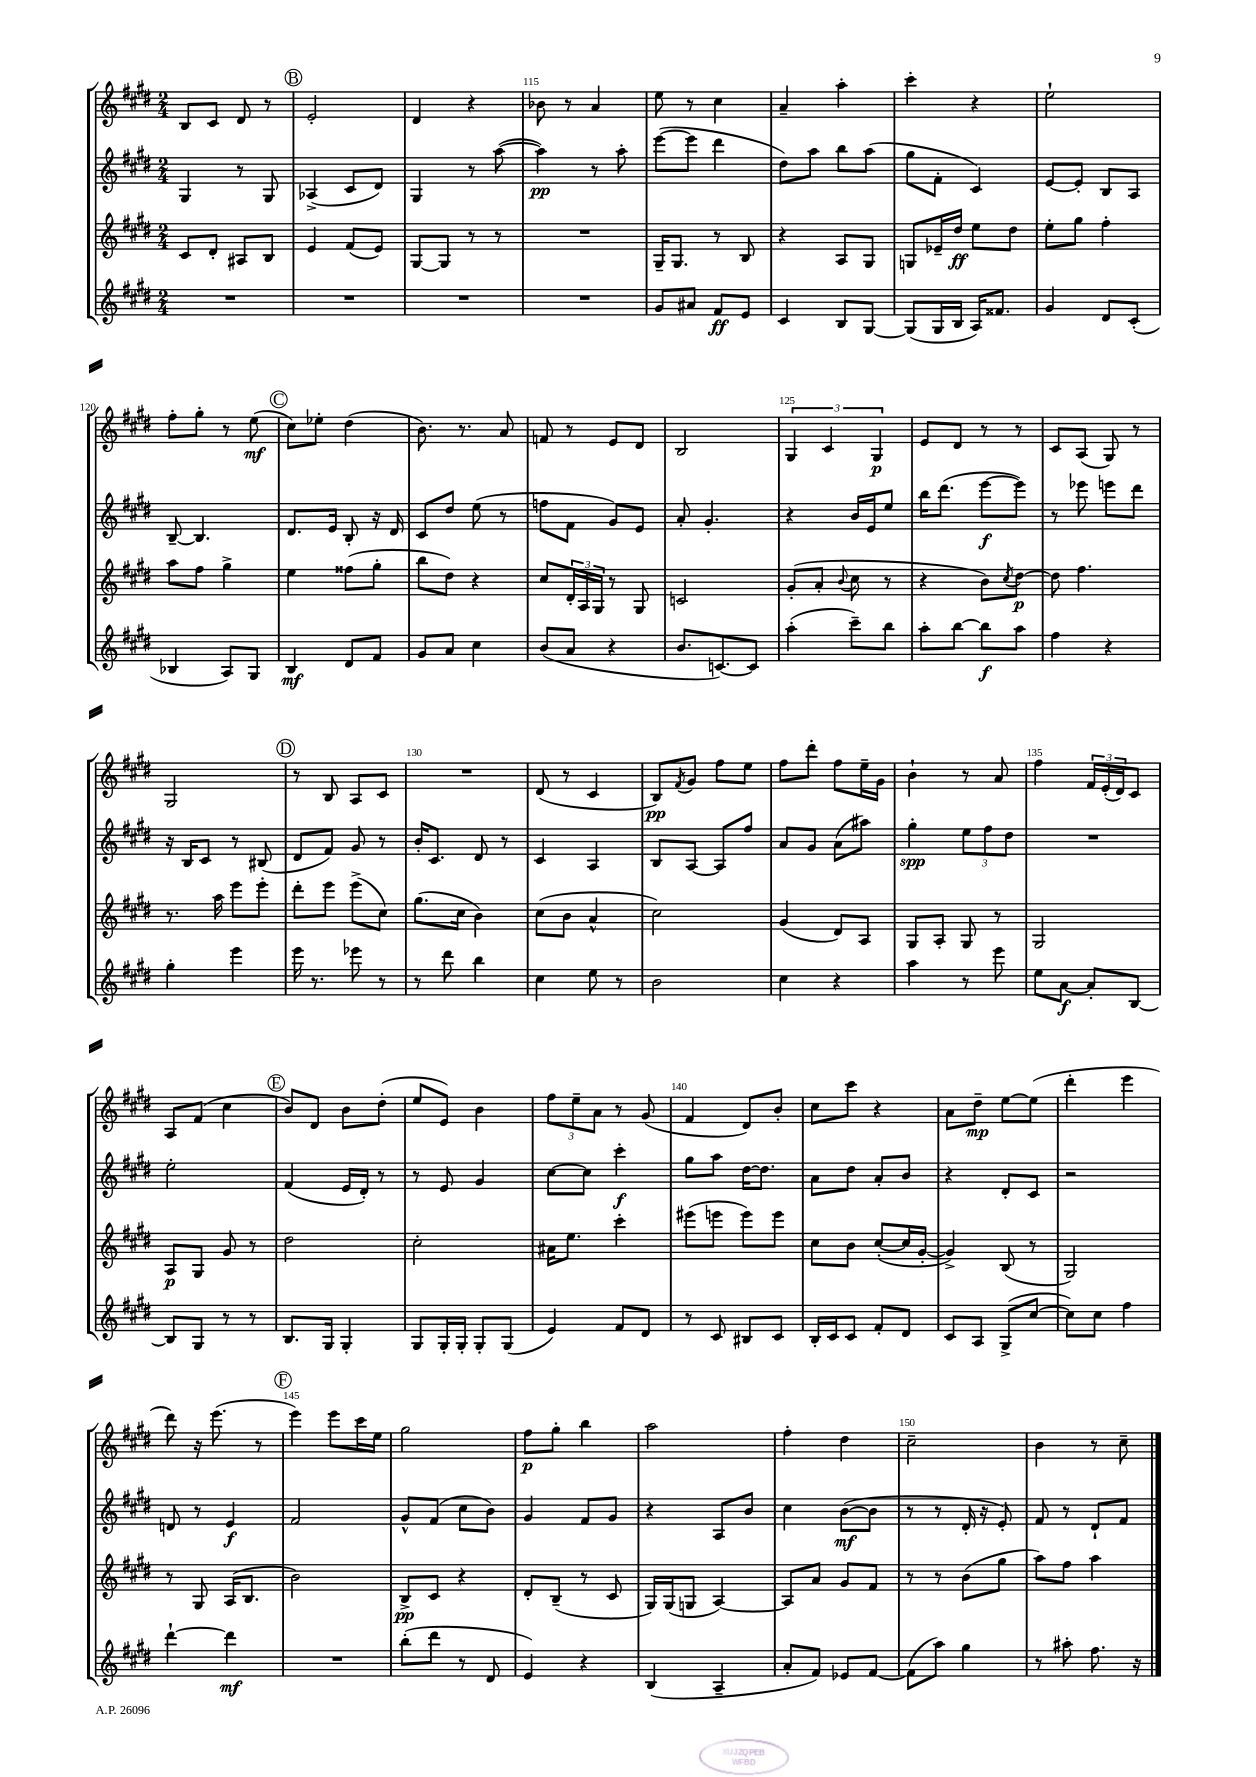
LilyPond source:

<<
\new StaffGroup <<
\new Staff = "s0" {
    \clef treble \key e \major \numericTimeSignature \time 2/4
    b8 cis'8 dis'8 r8 |
    \mark \markup { \circle "B" } e'2-. |
    dis'4 r4 |
    bes'8 r8 a'4 |
    e''8 r8 cis''4 |
    a'4-- a''4-. |
    cis'''4-. r4 |
    e''2-! |
    fis''8-. gis''8-. r8 e''8\mf( |
    \mark \markup { \circle "C" } cis''8) ees''8-. dis''4( |
    b'8.) r8. a'8 |
    f'8 r8 e'8 dis'8 |
    b2 |
    \tuplet 3/2 { gis4 cis'4 gis4\p } |
    e'8 dis'8 r8 r8 |
    cis'8 a8( gis8) r8 |
    gis2 |
    \mark \markup { \circle "D" } r8 b8 a8 cis'8 |
    R2 |
    dis'8( r8 cis'4 |
    b8\pp) \acciaccatura { fis'8 } gis'8 fis''8 e''8 |
    fis''8 dis'''8-. fis''8 e''16-- gis'16 |
    b'4-! r8 a'8 |
    fis''4 \tuplet 3/2 { fis'16 e'16-.( dis'16) } cis'8 |
    a8 fis'8( cis''4 |
    \mark \markup { \circle "E" } b'8) dis'8 b'8 dis''8-.( |
    e''8 e'8) b'4 |
    \tuplet 3/2 { fis''8 e''8-- a'8 } r8 gis'8( |
    fis'4 dis'8) b'8-. |
    cis''8 cis'''8 r4 |
    a'8 dis''8--\mp e''8~ e''8( |
    dis'''4-. e'''4 |
    dis'''8) r16 e'''8.( r8 |
    \mark \markup { \circle "F" } e'''4) e'''8 cis'''16 e''16 |
    gis''2 |
    fis''8\p gis''8-. b''4 |
    a''2 |
    fis''4-. dis''4 |
    cis''2-- |
    b'4 r8 cis''8-- \bar "|." |
}
\new Staff = "s1" {
    \clef treble \key e \major \numericTimeSignature \time 2/4
    gis4 r8 gis8 |
    \mark \markup { \circle "B" } aes4->( cis'8 dis'8) |
    gis4 r8 a''8~( |
    a''4\pp) r8 a''8-. |
    e'''8~( e'''8 dis'''4 |
    dis''8) a''8 b''8 a''8( |
    gis''8 fis'8-. cis'4) |
    e'8~ e'8-. b8 a8 |
    b8~-- b4. |
    \mark \markup { \circle "C" } dis'8. e'16 b8-. r16 dis'16 |
    cis'8 dis''8 e''8( r8 |
    f''8 fis'8 gis'8) e'8 |
    a'8-. gis'4.-. |
    r4 b'16 e'16 e''8 |
    b''16 dis'''8.( e'''8~\f e'''8) |
    r8 ees'''8 e'''8 dis'''8 |
    r16 b16 cis'8 r8 bis8( |
    \mark \markup { \circle "D" } dis'8 fis'8) gis'8 r8 |
    b'16-. cis'8. dis'8 r8 |
    cis'4 a4 |
    b8 a8~ a8 fis''8 |
    a'8 gis'8 a'8( ais''8) |
    gis''4-.\spp \tuplet 3/2 { e''8 fis''8 dis''8 } |
    R2 |
    e''2-. |
    \mark \markup { \circle "E" } fis'4( e'16 dis'16-.) r8 |
    r8 e'8 gis'4 |
    cis''8~ cis''8 cis'''4-.\f |
    gis''8 a''8 dis''16~ dis''8. |
    a'8 dis''8 a'8-. b'8 |
    r4 dis'8-. cis'8 |
    r2 |
    d'8 r8 e'4\f |
    \mark \markup { \circle "F" } fis'2 |
    gis'8-^ fis'8( cis''8 b'8) |
    gis'4 fis'8 gis'8 |
    r4 a8 b'8 |
    cis''4 b'8~\mf( b'8 |
    r8 r8 dis'16-. r16 e'8-.) |
    fis'8 r8 dis'8-! fis'8 \bar "|." |
}
\new Staff = "s2" {
    \clef treble \key e \major \numericTimeSignature \time 2/4
    cis'8 dis'8-. ais8 b8 |
    \mark \markup { \circle "B" } e'4 fis'8( e'8) |
    gis8~ gis8 r8 r8 |
    R2 |
    gis16-- gis8. r8 b8 |
    r4 a8 gis8 |
    g8 ees'16-- dis''16\ff e''8 dis''8 |
    e''8-. gis''8 fis''4-. |
    a''8 fis''8 gis''4-> |
    \mark \markup { \circle "C" } e''4 fisis''8( gis''8-. |
    b''8 dis''8) r4 |
    cis''8 \tuplet 3/2 { dis'16-. a16 gis16 } r8 gis8 |
    c'2 |
    gis'8-.( a'8-. \appoggiatura { b'8 } cis''8 r8 |
    r4 b'8) \acciaccatura { cis''8 } dis''8~\p |
    dis''8 fis''4. |
    r8. a''16 e'''8 e'''8-. |
    \mark \markup { \circle "D" } dis'''8-. e'''8 e'''8->( cis''8) |
    gis''8.( cis''16 b'4) |
    cis''8( b'8 a'4-^ |
    cis''2) |
    gis'4( dis'8) a8 |
    gis8 a8-. gis8 r8 |
    gis2 |
    a8\p gis8 gis'8 r8 |
    \mark \markup { \circle "E" } dis''2 |
    cis''2-. |
    ais'16 e''8. cis'''4-. |
    eis'''8( e'''8 e'''8) e'''8 |
    cis''8 b'8 cis''8~-.( cis''16 gis'16~-. |
    gis'4->) b8( r8 |
    gis2) |
    r8 gis8 a16( b8. |
    \mark \markup { \circle "F" } b'2) |
    b8->\pp cis'8 r4 |
    dis'8-. b8--( r8 cis'8 |
    gis16) gis16( g8 a4~) |
    a8 a'8 gis'8 fis'8 |
    r8 r8 b'8( gis''8 |
    a''8) fis''8 a''4 \bar "|." |
}
\new Staff = "s3" {
    \clef treble \key e \major \numericTimeSignature \time 2/4
    R2 |
    \mark \markup { \circle "B" } R2 |
    R2 |
    R2 |
    gis'8 ais'8 fis'8\ff e'8 |
    cis'4 b8 gis8~ |
    gis8( gis16 b16 a16) fisis'8. |
    gis'4 dis'8 cis'8-.( |
    bes4 a8) gis8 |
    \mark \markup { \circle "C" } b4\mf dis'8 fis'8 |
    gis'8 a'8 cis''4 |
    b'8( a'8 r4 |
    b'8. c'8.~) c'8 |
    a''4-.( cis'''8--) b''8 |
    a''8-. b''8~ b''8\f a''8 |
    fis''4 r4 |
    gis''4-. e'''4 |
    \mark \markup { \circle "D" } e'''16 r8. ees'''8 r8 |
    r8 dis'''8 b''4 |
    cis''4 e''8 r8 |
    b'2 |
    cis''4 r4 |
    a''4 r8 e'''8 |
    e''8 a'8~\f a'8-. b8~ |
    b8 gis8 r8 r8 |
    \mark \markup { \circle "E" } b8. gis16 gis4-. |
    gis8 gis16-. gis16-. gis8-. gis8( |
    e'4) fis'8 dis'8 |
    r8 cis'8 bis8 cis'8 |
    b16-. cis'16 cis'8 fis'8-. dis'8 |
    cis'8 a8 gis8->( cis''8~ |
    cis''8) cis''8 fis''4 |
    dis'''4~-! dis'''4\mf |
    \mark \markup { \circle "F" } R2 |
    b''8-.( dis'''8 r8 dis'8 |
    e'4) r4 |
    b4( a4-- |
    a'8-. fis'8) ees'8 fis'8~ |
    fis'8( a''8) gis''4 |
    r8 ais''8-. fis''8. r16 \bar "|." |
}
>>
>>
\layout { \context { \Score currentBarNumber = #112 \override BarNumber.break-visibility = ##(#f #t #t) barNumberVisibility = #(every-nth-bar-number-visible 5) } }
